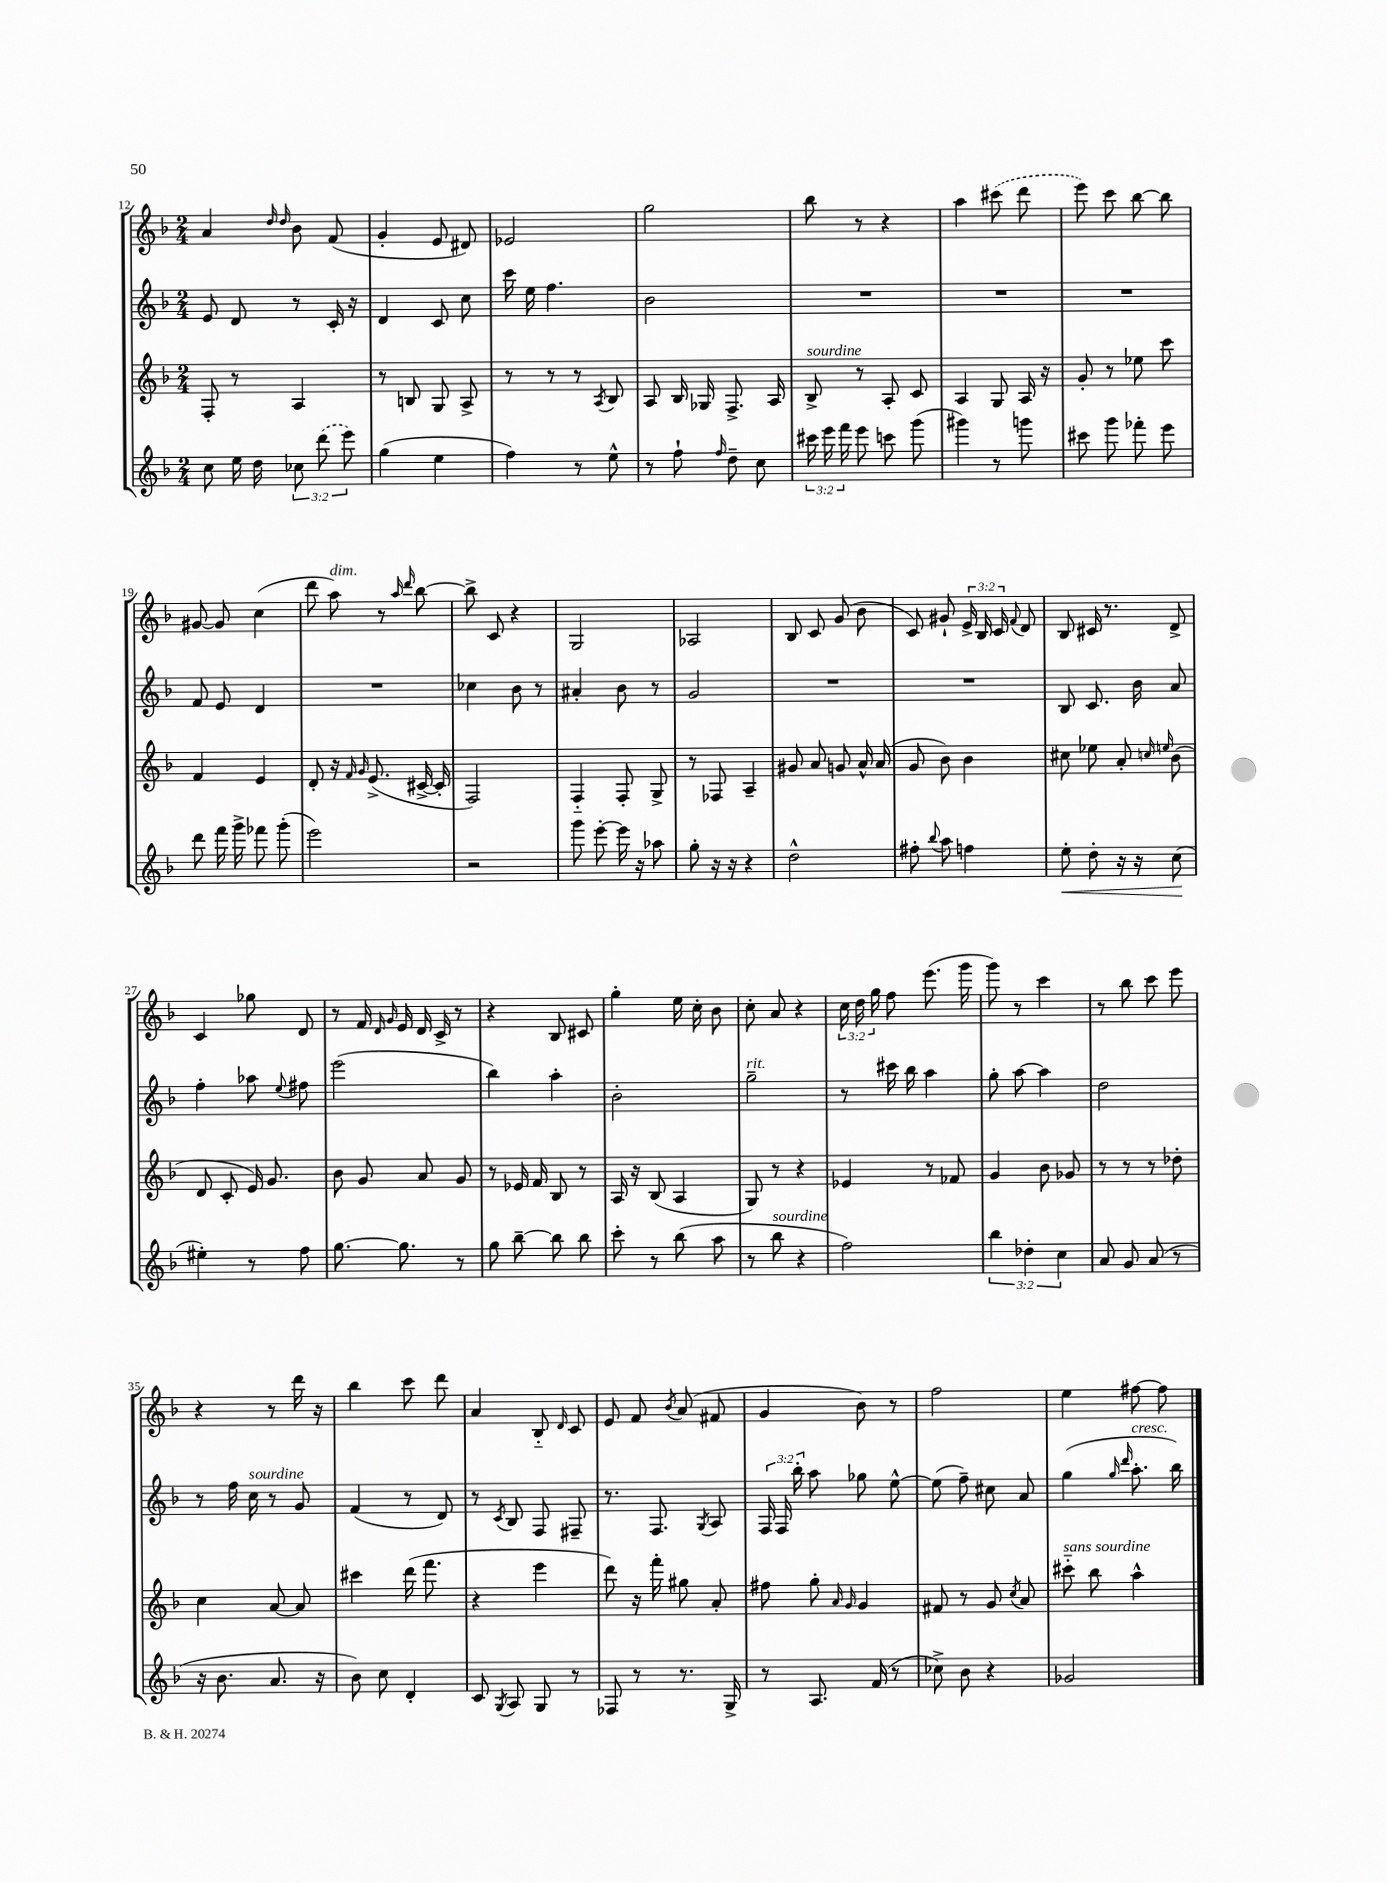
<<
\new StaffGroup <<
\new Staff = "s0" {
    \clef treble \key f \major \numericTimeSignature \time 2/4 \override Staff.TupletNumber.text = #tuplet-number::calc-fraction-text
    \autoBeamOff a'4 \grace { d''16 d''16 } bes'8 f'8( |
    g'4-. e'8 dis'8) |
    ees'2 |
    g''2 |
    bes''8 r8 r4 |
    a''4 \once \slurDashed cis'''8( d'''8 |
    e'''8) c'''8 bes''8~ bes''8 |
    gis'8~ gis'8 c''4( |
    d'''8 a''8^\markup { \italic "dim." }) r8 \grace { a''16 d'''16 } bes''8~ |
    bes''8-> c'8 r4 |
    g2 |
    aes2 |
    bes8 c'8 g'8( bes'8 |
    c'8) gis'8-! \tuplet 3/2 { e'16-> bes16 c'16 } \appoggiatura { f'8 } d'8 |
    bes8 cis'16 r8. d'8-> |
    c'4 ges''8 d'8 |
    r8 f'16 \grace { d'16 g'16 } e'16 d'16 c'16-> r8 |
    r4 bes8 cis'8 |
    g''4-. e''16 c''16-. bes'8 |
    c''8-. a'8 r4 |
    \tuplet 3/2 { c''16 d''16 g''16 } f''8 e'''8.( g'''16 |
    g'''8) r8 c'''4 |
    r8 bes''8 c'''8 e'''8 |
    r4 r8 d'''16 r16 |
    bes''4 c'''8 d'''8 |
    a'4 bes8-_ \grace { d'16 } c'8 |
    e'8 f'8 \acciaccatura { bes'8 } a'8( fis'8 |
    g'4 bes'8) r8 |
    f''2 |
    e''4 fis''8~ fis''8 \bar "|." |
}
\new Staff = "s1" {
    \clef treble \key f \major \numericTimeSignature \time 2/4 \override Staff.TupletNumber.text = #tuplet-number::calc-fraction-text
    \autoBeamOff e'8 d'8 r8 c'16-. r16 |
    d'4 c'8 c''8 |
    c'''16 e''16 f''4. |
    bes'2 |
    R2 |
    R2 |
    R2 |
    f'8 e'8 d'4 |
    R2 |
    ces''4 bes'8 r8 |
    ais'4-. bes'8 r8 |
    g'2 |
    R2 |
    R2 |
    bes8 c'8. bes'16 a'8 |
    f''4-. aes''8 \appoggiatura { e''8 } fis''8 |
    e'''2( |
    bes''4) a''4-. |
    bes'2-. |
    g''2--^\markup { \italic "rit." } |
    r8 cis'''16 bes''16 a''4 |
    g''8-. a''8~ a''4 |
    d''2 |
    r8 f''16 c''16^\markup { \italic "sourdine" } r8 g'8 |
    f'4( r8 d'8) |
    r8 \acciaccatura { c'8 } bes8 f8 fis8-- |
    r8. f8. \acciaccatura { g8 } a8 |
    \tuplet 3/2 { f16 f16 bes''16-. } a''8 ges''8 e''8~-^ |
    e''8( f''8--) cis''8 a'8 |
    g''4( \grace { g''16 d'''16 } a''8.-.^\markup { \italic "cresc." } bes''16) \bar "|." |
}
\new Staff = "s2" {
    \clef treble \key f \major \numericTimeSignature \time 2/4
    \autoBeamOff f8-. r8 a4 |
    r8 b8 g8 a8-> |
    r8 r8 r8 \acciaccatura { a8 } bes8 |
    a8 bes16 ges16 f8.-> a16 |
    bes8->^\markup { \italic "sourdine" } r8 a8-. c'8 |
    a4 g8 a16 r16 |
    g'8-. r8 ees''8 c'''8 |
    f'4 e'4 |
    d'8-. r16 \grace { f'16 g'16 } e'8.->( cis'16~-> cis'16-. |
    f2) |
    f4-_ f8-. g8-> |
    r8 fes8 a4-- |
    gis'8 a'8 g'8 a'16-^ a'16( |
    g'8 bes'8) bes'4 |
    cis''8 ees''8 a'8-. \grace { c''16 e''16 } bes'8( |
    d'8 c'8-. e'16) g'8. |
    bes'8 g'8 a'8 g'8 |
    r8 ees'16 f'16 bes8 r8 |
    a16 r16 bes8( a4 |
    g8) r8 r4 |
    ees'4 r8 fes'8 |
    g'4 bes'8 ges'8 |
    r8 r8 r8 des''8-. |
    c''4 a'8~ a'8 |
    cis'''4 d'''16( f'''8. |
    r4 e'''4 |
    d'''8) r16 f'''16-. gis''8 a'8-. |
    fis''8 g''8-. \grace { a'16 g'16 } g'4 |
    fis'8 r8 g'8 \acciaccatura { c''8 } a'8 |
    cis'''8-_^\markup { \italic "sans sourdine" } bes''8 a''4-^ \bar "|." |
}
\new Staff = "s3" {
    \clef treble \key f \major \numericTimeSignature \time 2/4 \override Staff.TupletNumber.text = #tuplet-number::calc-fraction-text
    \autoBeamOff c''8 e''16 d''16 \tuplet 3/2 { ces''8 \once \slurDashed d'''8( e'''8) } |
    g''4( e''4 |
    f''4) r8 e''8-^ |
    r8 f''8-! \grace { f''16 } d''8-- c''8 |
    \tuplet 3/2 { cis'''16 e'''16 f'''16 } e'''8 c'''8 g'''8( |
    gis'''4) r8 g'''8 |
    cis'''8 g'''8 fes'''8-. e'''8 |
    d'''8 f'''16 g'''16-> fes'''8 g'''8-.( |
    e'''2) |
    r2 |
    g'''8 e'''8~-. e'''16 r16 aes''8 |
    g''8-. r16 r16 r4 |
    d''2-^ |
    fis''8-. \appoggiatura { bes''8 } a''8 f''4 |
    e''8-.\< d''8-. r16 r16 c''8\!( |
    eis''4-.) r8 f''8 |
    g''8.~ g''8. r8 |
    g''8 bes''8~-- bes''8 bes''8 |
    c'''8-. r8 bes''8( a''8 |
    r8 bes''8^\markup { \italic "sourdine" } r4 |
    f''2) |
    \tuplet 3/2 { bes''4 des''4-. c''4 } |
    a'8 g'8 a'8( r8 |
    r16 bes'8. a'8. r16 |
    bes'8) c''8 d'4-. |
    c'8 \acciaccatura { g8 } a8 g8 r8 |
    fes8 r8 r8. g16-> |
    r8 a8. f'16( r8 |
    ces''8->) bes'8 r4 |
    ges'2 \bar "|." |
}
>>
>>
\layout { \context { \Score currentBarNumber = #12 } }
